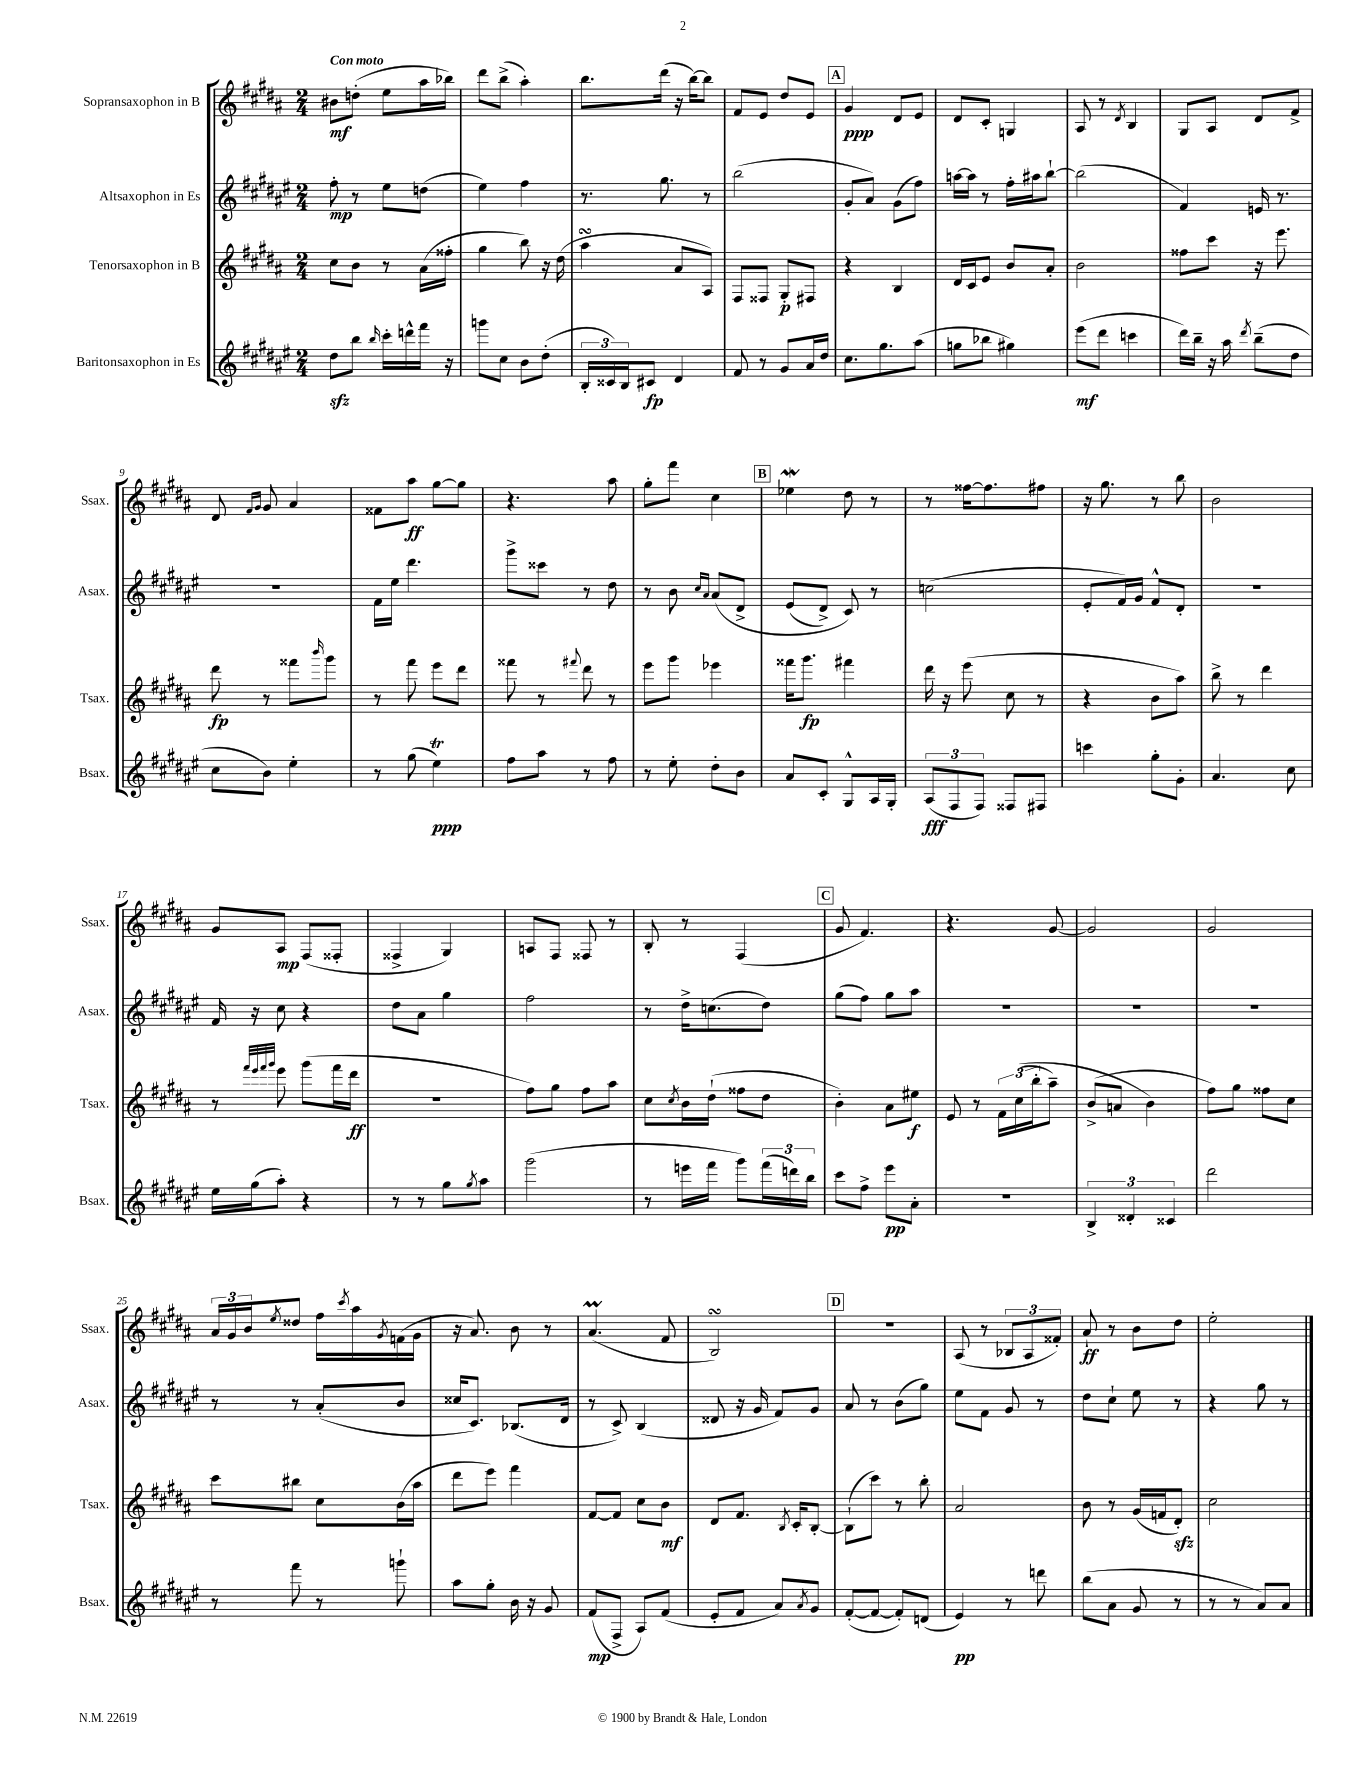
<<
\new StaffGroup <<
\new Staff = "s0" \with { instrumentName = "Sopransaxophon in B" shortInstrumentName = "Ssax." } {
    \clef treble \key b \major \numericTimeSignature \time 2/4 \tempo "Con moto"
    bis'8\mf d''8-.( e''8 ais''16 bes''16) |
    dis'''8 b''8->( ais''4-.) |
    b''8. dis'''16( r16 b''16~) b''8 |
    fis'8 e'8 dis''8 e'8 |
    \mark \markup { \box "A" } gis'4\ppp dis'8 e'8 |
    dis'8 cis'8-. g4 |
    ais8 r8 \acciaccatura { dis'8 } b4 |
    gis8 ais8 dis'8 fis'8-> |
    dis'8 \grace { fis'16 gis'16 } gis'8 ais'4 |
    fisis'8 ais''8\ff gis''8~ gis''8 |
    r4. ais''8 |
    gis''8-. fis'''8 cis''4 |
    \mark \markup { \box "B" } ees''4\mordent dis''8 r8 |
    r8 fisis''16~ fisis''8. fis''8 |
    r16 gis''8. r8 b''8 |
    b'2 |
    gis'8 ais8\mp fis8( fisis8-. |
    fisis4-> gis4) |
    a8 fis8 fisis8 r8 |
    b8-. r8 fis4( |
    \mark \markup { \box "C" } gis'8 fis'4.) |
    r4. gis'8~ |
    gis'2 |
    gis'2 |
    \tuplet 3/2 { ais'16 gis'16 b'16 } \acciaccatura { e''8 } disis''8 fis''16 \acciaccatura { cis'''8 } ais''16 \acciaccatura { gis'8 } f'16( gis'16 |
    r16 ais'8.) b'8 r8 |
    ais'4.\prall( fis'8 |
    b2\turn) |
    \mark \markup { \box "D" } R2 |
    ais8( r8 \tuplet 3/2 { bes8 ais8 fisis'8-.) } |
    ais'8-!\ff r8 b'8 dis''8 |
    e''2-. \bar "|." |
}
\new Staff = "s1" \with { instrumentName = "Altsaxophon in Es" shortInstrumentName = "Asax." } {
    \clef treble \key fis \major \numericTimeSignature \time 2/4
    fis''8-.\mp r8 eis''8 d''8( |
    eis''4) fis''4 |
    r8. gis''8. r8 |
    b''2( |
    \mark \markup { \box "A" } gis'8-. ais'8) gis'8( fis''8) |
    a''16~ a''16 r8 fis''16-. ais''16 b''8~-! |
    b''2( |
    fis'4) e'16 r8. |
    R2 |
    fis'16 eis''16 dis'''4. |
    gis'''8-> cisis'''8 r8 dis''8 |
    r8 b'8 \grace { cis''16 ais'16 } ais'8\( dis'8-> |
    \mark \markup { \box "B" } eis'8( dis'8->) cis'8\) r8 |
    c''2( |
    eis'8-. fis'16) gis'16 fis'8-^ dis'8-. |
    R2 |
    fis'16 r16 cis''8 r4 |
    dis''8 ais'8 gis''4 |
    fis''2 |
    r8 dis''16-> c''8.( dis''8) |
    \mark \markup { \box "C" } gis''8( fis''8) gis''8 ais''8 |
    R2 |
    R2 |
    R2 |
    r8 r8 ais'8-.( b'8 |
    cisis''16 cis'8.) bes8.( dis'16 |
    r8 cis'8->) b4( |
    disis'8 r16 gis'16 fis'8) gis'8 |
    \mark \markup { \box "D" } ais'8 r8 b'8( gis''8) |
    eis''8 fis'8 gis'8 r8 |
    dis''8 cis''8-! eis''8 r8 |
    r4 gis''8 r8 \bar "|." |
}
\new Staff = "s2" \with { instrumentName = "Tenorsaxophon in B" shortInstrumentName = "Tsax." } {
    \clef treble \key b \major \numericTimeSignature \time 2/4
    cis''8 b'8 r8 ais'16( fisis''16-. |
    gis''4 b''8) r16 dis''16( |
    ais''4\turn ais'8 ais8) |
    fis8 fisis8 gis8-.\p fis8 |
    \mark \markup { \box "A" } r4 b4 |
    dis'16 cis'16 e'8 b'8 ais'8-. |
    b'2 |
    fisis''8 cis'''8 r16 e'''8. |
    dis'''8\fp r8 fisis'''8 \grace { b'''16 } gis'''8 |
    r8 fis'''8 e'''8 dis'''8 |
    fisis'''8 r8 \appoggiatura { fis'''8 } dis'''8 r8 |
    e'''8 gis'''8 ees'''4 |
    \mark \markup { \box "B" } fisis'''16 gis'''8.\fp fis'''4 |
    dis'''16 r16 e'''8( cis''8 r8 |
    r4 b'8 ais''8) |
    b''8-> r8 dis'''4 |
    r8 \grace { fis'''32 e'''32 fis'''32 gis'''32 } e'''8 gis'''8( fis'''16 dis'''16\ff |
    r2 |
    fis''8) gis''8 fis''8 ais''8 |
    cis''8 \acciaccatura { cis''8 } b'16 dis''16-!( fisis''8 dis''8 |
    \mark \markup { \box "C" } b'4-.) ais'8 eis''8\f |
    e'8 r8 \tuplet 3/2 { fis'16 cis''16(\( b''16-. } ais''8--) |
    b'8->( a'8 b'4\) |
    fis''8) gis''8 fisis''8 cis''8 |
    cis'''8 bis''8 cis''8 b'16( ais''16 |
    dis'''8 e'''8) fis'''4 |
    fis'8~ fis'8 cis''8 b'8\mf |
    dis'8 fis'8. \acciaccatura { b8 } cis'16-. b8~-. |
    \mark \markup { \box "D" } b8-!( cis'''8) r8 b''8-. |
    ais'2 |
    b'8 r8 gis'16( f'16 dis'8-.\sfz) |
    cis''2 \bar "|." |
}
\new Staff = "s3" \with { instrumentName = "Baritonsaxophon in Es" shortInstrumentName = "Bsax." } {
    \clef treble \key fis \major \numericTimeSignature \time 2/4
    dis''8\sfz b''8 \grace { b''16 } cis'''16-. d'''16-^ fis'''16 r16 |
    g'''8 cis''8 b'8 dis''8-.( |
    \tuplet 3/2 { b16-. cisis'16) b16 } cis'8\fp dis'4 |
    fis'8 r8 gis'8 ais'16 dis''16 |
    \mark \markup { \box "A" } cis''8. gis''8. ais''8( |
    g''8 bes''8 gis''4) |
    eis'''8\mf( dis'''8 c'''4 |
    dis'''16) b''16-- r16 ais''16 \acciaccatura { dis'''8 } b''8--( dis''8 |
    cis''8 b'8) eis''4-. |
    r8 gis''8( eis''4\trill\ppp) |
    fis''8 ais''8 r8 fis''8 |
    r8 eis''8-. dis''8-. b'8 |
    \mark \markup { \box "B" } ais'8 cis'8-. gis8-^ ais16 gis16-. |
    \tuplet 3/2 { ais8\fff( fis8 fis8) } fisis8 fis8 |
    c'''4 gis''8-. gis'8-. |
    ais'4. cis''8 |
    eis''16 gis''16( ais''8-.) r4 |
    r8 r8 gis''8 \acciaccatura { gis''8 } ais''8 |
    gis'''2( |
    r8 e'''16 fis'''16 gis'''8) \tuplet 3/2 { fis'''16( d'''16) b''16 } |
    \mark \markup { \box "C" } cis'''8 fis''8-> eis'''8\pp ais'8-. |
    r2 |
    \tuplet 3/2 { b4-> disis'4-. cisis'4 } |
    dis'''2 |
    r8 fis'''8 r8 g'''8-! |
    ais''8 gis''8-. b'16 r16 gis'8 |
    fis'8\mp( fis8-> ais8) fis'8( |
    eis'8-. fis'8 ais'8) \acciaccatura { ais'8 } gis'8 |
    \mark \markup { \box "D" } fis'8~-.( fis'8~ fis'8-.) d'8( |
    eis'4\pp) r8 d'''8 |
    b''8( ais'8 gis'8 r8 |
    r8 r8 ais'8) ais'8 \bar "|." |
}
>>
>>
